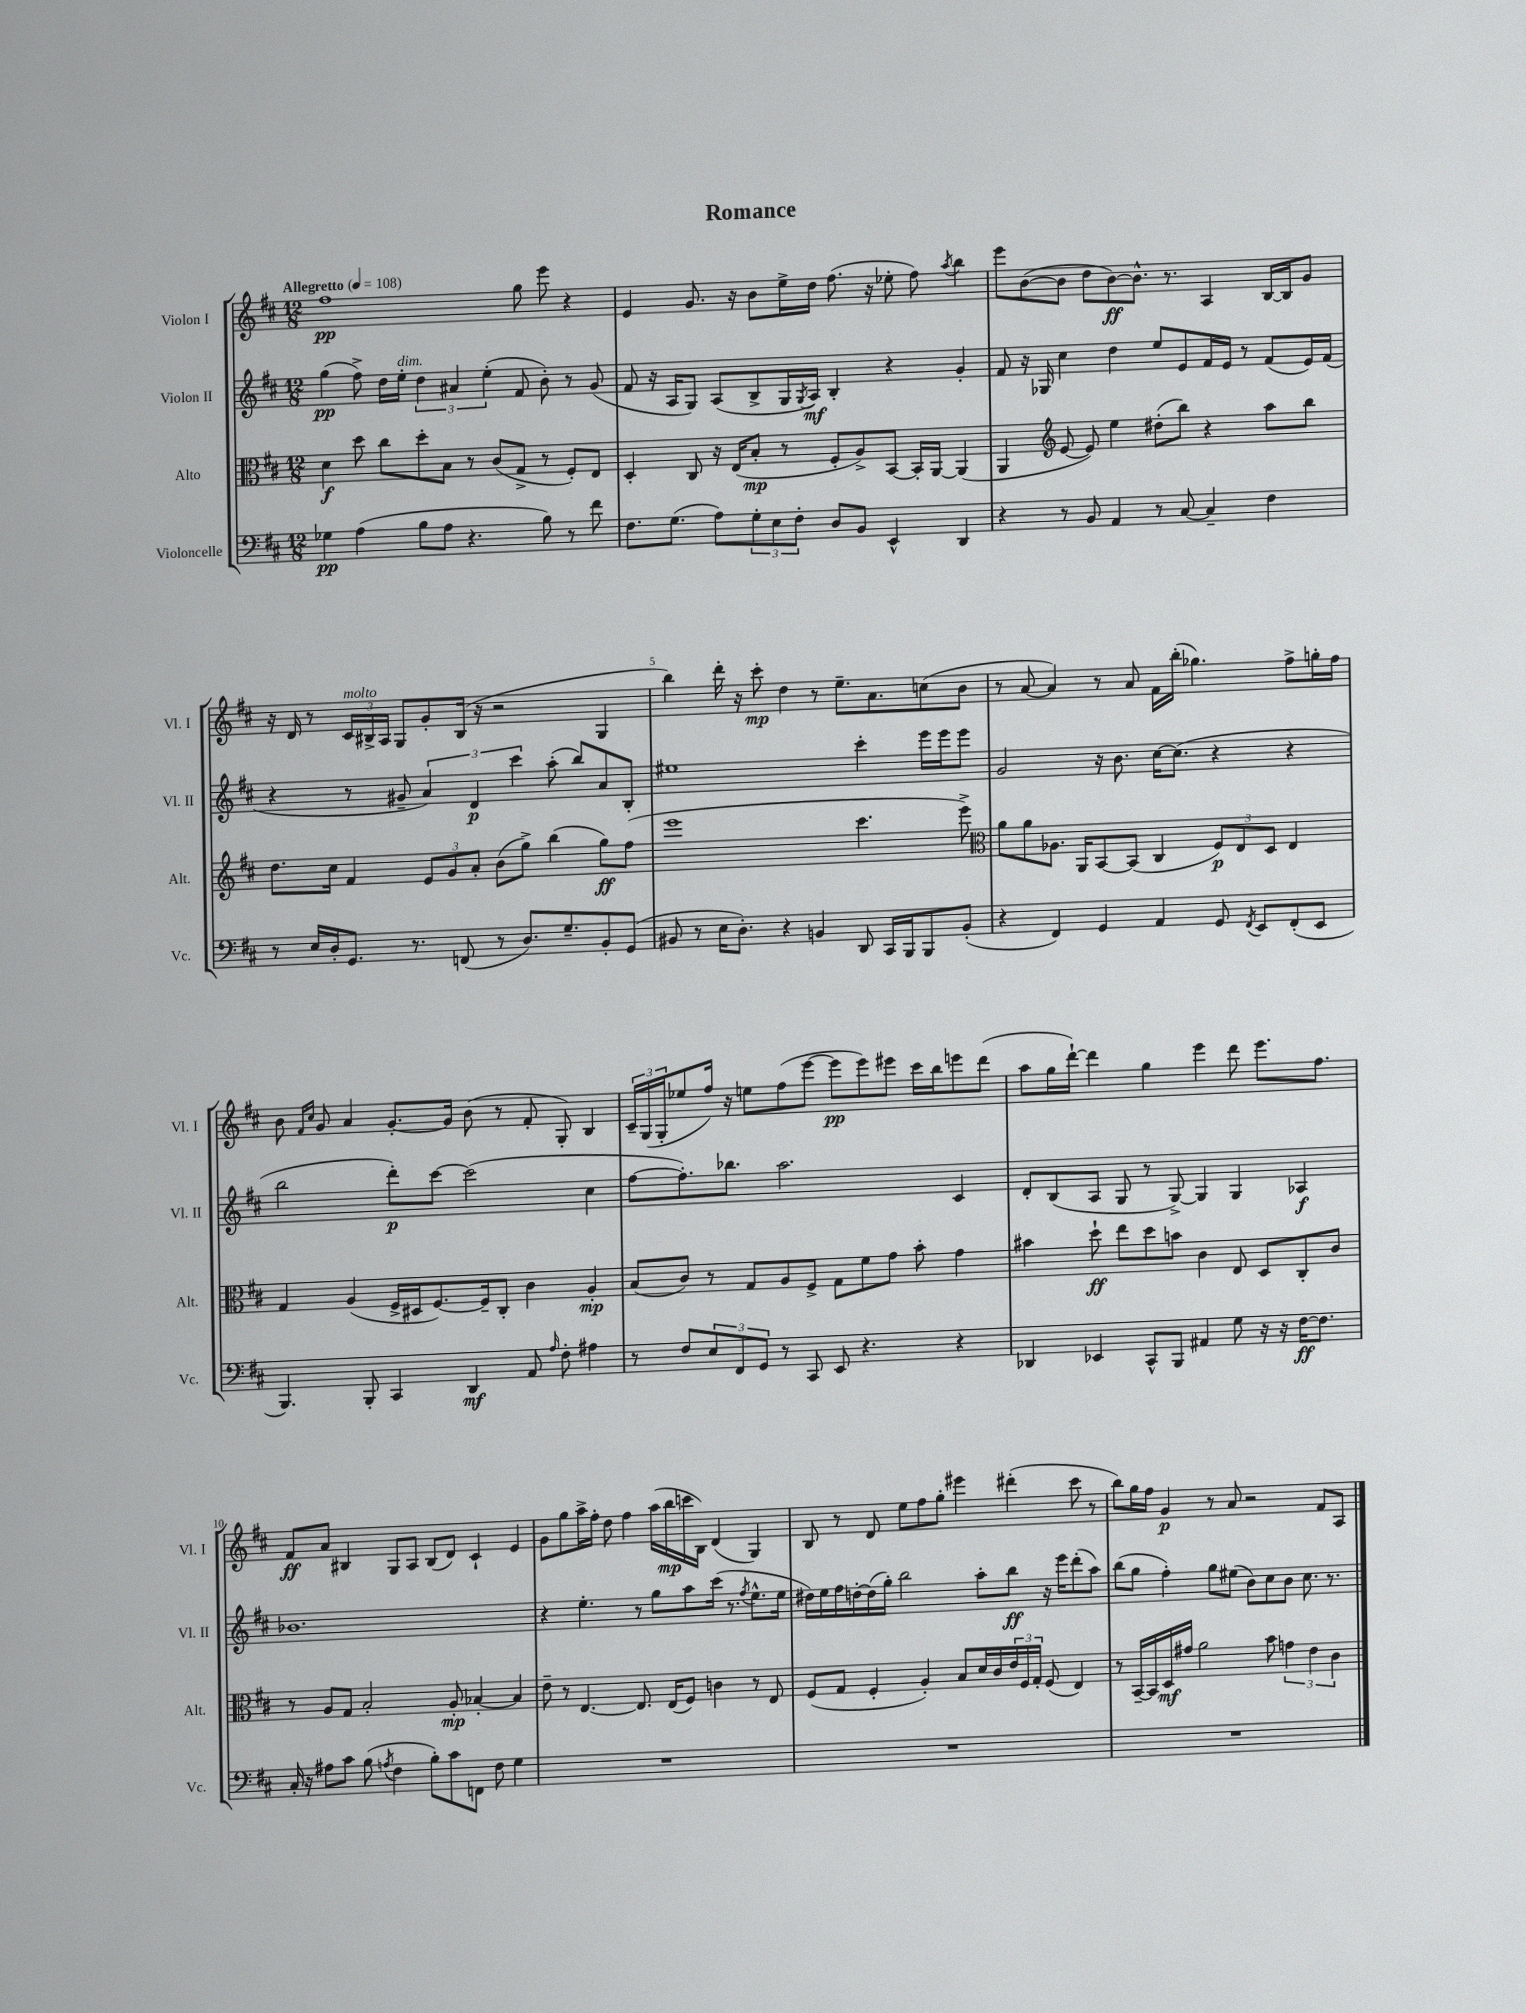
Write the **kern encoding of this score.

**kern	**dynam	**kern	**dynam	**kern	**dynam	**kern	**dynam
*part4	*part4	*part3	*part3	*part2	*part2	*part1	*part1
*staff4	*staff4	*staff3	*staff3	*staff2	*staff2	*staff1	*staff1
*I"Violoncelle	*	*I"Alto	*	*I"Violon II	*	*I"Violon I	*
*I'Vc.	*	*I'Alt.	*	*I'Vl. II	*	*I'Vl. I	*
*clefF4	*	*clefC3	*	*clefG2	*	*clefG2	*
*k[f#c#]	*	*k[f#c#]	*	*k[f#c#]	*	*k[f#c#]	*
*M12/8	*	*M12/8	*	*M12/8	*	*M12/8	*
*MM108	*	*MM108	*	*MM108	*	*MM108	*
=1	=1	=1	=1	=1	=1	=1	=1
!	!	!	!	!	!	!LO:TX:a:B:t=Allegretto	!
4G-X\	pp	4d\	f	(4gg\	pp	1ff#	pp
(4A\	.	8dd\	.	8ff#^\)	.	.	.
.	.	8cc#\L	.	16dd\LL	.	.	.
!	!	!	!	!LO:TX:a:i:t=dim.	!	!	!
.	.	.	.	16ee'\JJ	.	.	.
8B\L	.	8dd'\	.	6dd\	.	.	.
8A\J	.	8B\J	.	.	.	.	.
.	.	.	.	6a#X/	.	.	.
4.r	.	8r	.	.	.	.	.
.	.	.	.	(6ee'\	.	.	.
.	.	(8c#/L	.	.	.	.	.
.	.	8G^/J	.	8f#/	.	8gg\	.
8B\)	.	8r	.	8b'\)	.	8eee\	.
8r	.	8F#'/L)	.	8r	.	4r	.
8f#\	.	8E/J	.	(8g/	.	.	.
=2	=2	=2	=2	=2	=2	=2	=2
8.F#\L	.	4D'/	.	8f#/	.	4e/	.
.	.	.	.	16r	.	.	.
(8.G\J	.	.	.	16A/KL	.	.	.
.	.	8C#/	.	8G/J)	.	8.g/	.
8A\L)	.	16r	.	(8A/L	.	.	.
.	.	(16E/KL	.	.	.	16r	.
12G'\	.	8B'/J	mp	8B^/	.	8b\L	.
12E\	.	.	.	.	.	.	.
.	.	8r	.	16G/L	.	16ee^\L	.
12F#'\J	.	.	.	.	.	.	.
.	.	.	.	8qG/	.	.	.
.	.	.	.	16A/JJ)	mf	16dd\JJ	.
8D/L	.	8F#'/L	.	4B'/	.	(8.ff#\	.
8BB/J	.	8A^/)	.	.	.	.	.
.	.	.	.	.	.	16r	.
4EE^^/	.	[8BB/J	.	4r	.	8ee-X'\	.
.	.	16BB'/LL]	.	.	.	8ff#\)	.
.	.	[16AA/JJ	.	.	.	.	.
.	.	.	.	.	.	8qaa/	.
4DD/	.	(4AA/]	.	4g'/	.	4bb\	.
=3	=3	=3	=3	=3	=3	=3	=3
4r	.	4AA/	.	8f#/	.	8eee\L	.
.	.	.	.	16r	.	([8b\	.
.	.	.	.	16G-X/	.	.	.
*	*	*clefG2	*	*	*	*	*
8r	.	[8e/	.	4cc#\	.	8b\J]	.
8BB/	.	8e/])	.	.	.	8dd\L	.
4AA/	.	4ee\	.	4dd\	.	[8b\)	ff
.	.	.	.	.	.	8.b^^\J]	.
8r	.	(8dd#X'\L	.	8ee/L	.	.	.
.	.	.	.	.	.	8.r	.
[8C#/	.	8bb\J)	.	8e/	.	.	.
4C#~/]	.	4r	.	16f#/L	.	4A/	.
.	.	.	.	16e/JJ	.	.	.
.	.	.	.	8r	.	.	.
4F#\	.	8aa\L	.	(8f#/L	.	[16B/LL	.
.	.	.	.	.	.	16B/J]	.
.	.	8bb\J	.	16e/L)	.	8g/J	.
.	.	.	.	(16f#/JJ	.	.	.
!!LO:LB:g=z
=4	=4	=4	=4	=4	=4	=4	=4
8r	.	8.dd\L	.	4r	.	16r	.
.	.	.	.	.	.	16d/	.
16E/LL	.	.	.	.	.	8r	.
16D'/J	.	16cc#\Jk	.	.	.	.	.
!	!	!	!	!	!	!LO:TX:a:i:t=molto	!
8.GG/J	.	4f#/	.	8r	.	24c#/LL	.
.	.	.	.	.	.	24B#X^/	.
.	.	.	.	.	.	24A/JJ	.
.	.	.	.	8g#X~/	.	8G/L	.
8.r	.	.	.	.	.	.	.
.	.	12e/L	.	6a/)	.	8g'/	.
.	.	12g/	.	.	.	.	.
(8FFn/	.	.	.	.	.	(16B#/Jk	.
.	.	12a'/J	.	6d/	p	.	.
.	.	.	.	.	.	16r	.
8r	.	(8b\L	.	.	.	2r	.
.	.	.	.	6ccc#\	.	.	.
8.D/L)	.	8gg^\J)	.	.	.	.	.
.	.	(4bb\	.	(8aa'\	.	.	.
8.G~/	.	.	.	.	.	.	.
.	.	.	.	8bb/L)	.	.	.
8BB'/	.	8gg\L)	ff	8a/	.	4G/	.
(8GG/J	.	(8ff#\J	.	8B'/J	.	.	.
=5	=5	=5	=5	=5	=5	=5	=5
8BB#X/	.	1eee	.	1ee#X	.	4bb\)	.
8r	.	.	.	.	.	.	.
16E\KL	.	.	.	.	.	16ddd'\	.
8.D'\J)	.	.	.	.	.	16r	.
.	.	.	.	.	.	8ccc#'\	mp
4r	.	.	.	.	.	4dd\	.
4BBn/	.	.	.	.	.	8r	.
.	.	.	.	.	.	8.ee~\L	.
8DD/	.	4.ccc#\	.	4ccc#'\	.	.	.
.	.	.	.	.	.	8.a\	.
16CC#/LL	.	.	.	.	.	.	.
16BBB/J	.	.	.	.	.	.	.
8BBB/	.	.	.	16eee\LL	.	(8ccn\	.
.	.	.	.	16eee\J	.	.	.
(8BB'/J	.	8eee^\)	.	8eee\J	.	8b\J	.
=6	=6	=6	=6	=6	=6	=6	=6
*	*	*clefC3	*	*	*	*	*
4r	.	8a\L	.	2g/	.	8r	.
.	.	8a\	.	.	.	[8a/	.
4FF#/)	.	8.A-X\J	.	.	.	4a/])	.
.	.	16AA/KL	.	.	.	.	.
4GG/	.	[8BB/	.	16r	.	8r	.
.	.	.	.	8.b\	.	.	.
.	.	(8BB/J]	.	.	.	8a/	.
4AA/	.	4C#/	.	[16cc#\KL	.	16f#\LL	.
.	.	.	.	(8.cc#\J]	.	(16bb'\JJ	.
.	.	.	.	.	.	4.gg-X\)	.
8GG/	.	12F#/L)	p	4r	.	.	.
.	.	12E/	.	.	.	.	.
8qFF#/	.	.	.	.	.	.	.
8EE/L	.	.	.	.	.	.	.
.	.	12D/J	.	.	.	.	.
(8FF#'/	.	4E/	.	4r	.	8ff#^\L	.
8EE/J	.	.	.	.	.	16ggn'\L	.
.	.	.	.	.	.	16ff#\JJ	.
!!LO:LB:g=z
=7	=7	=7	=7	=7	=7	=7	=7
4.BBB/)	.	4G/	.	2bb\	.	8b\	.
.	.	.	.	.	.	16qqf#/LL	.
.	.	.	.	.	.	16qqcc#/JJ	.
.	.	.	.	.	.	8g/	.
.	.	(4A/	.	.	.	4a/	.
8BBB'/	.	.	.	.	.	.	.
4CC#/	.	16F#^/LL	.	8ddd'\L)	p	[8.g'/L	.
.	.	16D#X/J	.	.	.	.	.
.	.	[8.F#/)	.	[8ccc#\J	.	.	.
.	.	.	.	.	.	16g/Jk]	.
4DD/	mf	.	.	(2ccc#\]	.	(8b\	.
.	.	16F#~/k]	.	.	.	.	.
.	.	8C#'/J	.	.	.	8r	.
8AA/	.	4c#\	.	.	.	8f#'/	.
16qqA/	.	.	.	.	.	.	.
8F#'\	.	.	.	.	.	8G'/)	.
4A#X\	.	4A'/	mp	4cc#\	.	4B/	.
=8	=8	=8	=8	=8	=8	=8	=8
8r	.	(8B/L	.	[8ff#\L	.	24c#~/LL	.
.	.	.	.	.	.	(24G/	.
.	.	.	.	.	.	24G'/J	.
8F#/L	.	8c#/J)	.	8.ff#'\])	.	8ee-X/	.
12E/	.	8r	.	.	.	16ff#/Jk)	.
.	.	.	.	8.bb-X\J	.	16r	.
12FF#/	.	.	.	.	.	.	.
.	.	8G/L	.	.	.	8een\L	.
12GG/J	.	.	.	.	.	.	.
8r	.	8A/	.	2.aa\	.	(8ff#\	.
8CC#/	.	8F#^/J	.	.	.	[8eee\J	.
8EE/	.	8G\L	.	.	.	8eee\L]	pp
4.r	.	8f#\	.	.	.	8eee\)	.
.	.	8g\J	.	.	.	8eee#X\J	.
.	.	8b'\	.	.	.	16ccc#\LL	.
.	.	.	.	.	.	16bb\J	.
4r	.	4g\	.	4c#/	.	8eeen\	.
.	.	.	.	.	.	(8ddd\J	.
=9	=9	=9	=9	=9	=9	=9	=9
4DD-X/	.	4b#X\	.	8d'/L	.	8aa\L	.
.	.	.	.	(8B/	.	16gg\L	.
.	.	.	.	.	.	[16ddd`\JJ)	.
4EE-X/	.	8dd`\	ff	8A/J	.	4ddd\]	.
.	.	8ee\L	.	8G/	.	.	.
8CC#^^/L	.	8dd\	.	8r	.	4gg\	.
8BBB/J	.	8bn\J	.	[8G^/)	.	.	.
4AA#X/	.	4c#\	.	4G/]	.	4eee\	.
8G\	.	8E/	.	4G/	.	8ddd\	.
16r	.	8D/L	.	.	.	8.eee\L	.
16r	.	.	.	.	.	.	.
[16F#\KL	ff	8C#'/	.	4A-X/	f	.	.
8.F#\J]	.	.	.	.	.	8.ff#\J	.
.	.	8c#/J	.	.	.	.	.
!!LO:LB:g=z
=10	=10	=10	=10	=10	=10	=10	=10
16C#'/	.	8r	.	1.b-X	.	8f#/L	ff
16r	.	.	.	.	.	.	.
8A#X\L	.	8A/L	.	.	.	8a/J	.
8c#\J	.	8G/J	.	.	.	4B#X/	.
(8B\	.	2B'/	.	.	.	.	.
8qAn/	.	.	.	.	.	.	.
4F#\	.	.	.	.	.	8G/L	.
.	.	.	.	.	.	8A/J	.
8B'\L)	.	.	.	.	.	(8B#/L	.
8c#\	.	8A'/	mp	.	.	8d/J)	.
8FFn\J	.	[4B-X'/	.	.	.	4c#`/	.
8F#\	.	.	.	.	.	.	.
4G\	.	4B-/]	.	.	.	4e/	.
=11	=11	=11	=11	=11	=11	=11	=11
1.r	.	8e~\	.	4r	.	8g\L	.
.	.	8r	.	.	.	8gg\	.
.	.	[4.E/	.	4.ee'\	.	16aa^\L	.
.	.	.	.	.	.	16ff#'\JJ	.
.	.	.	.	.	.	8dd\	.
.	.	.	.	.	.	4ff#\	.
.	.	8.E/]	.	8r	.	.	.
.	.	.	.	8gg\L	.	(16aa\LL	.
.	.	(16E/KL	.	.	.	16bb\	mp
.	.	8F#/J)	.	8aa\	.	16cccn\	.
.	.	.	.	.	.	16B\JJ)	.
.	.	4cn\	.	(16ccc#\Jk	.	(4d/	.
.	.	.	.	8.r	.	.	.
.	.	.	.	8qff#/	.	.	.
.	.	8r	.	8.ee^^\L	.	4G/)	.
.	.	8E/	.	.	.	.	.
.	.	.	.	16ee\Jk	.	.	.
=12	=12	=12	=12	=12	=12	=12	=12
1.r	.	(8F#/L	.	16dd#X\LL)	.	8B/	.
.	.	.	.	16ee\	.	.	.
.	.	8G/J	.	16ff#\	.	8r	.
.	.	.	.	[16ddn'\	.	.	.
.	.	4F#'/	.	(16dd\]	.	8d/	.
.	.	.	.	16gg'\JJ)	.	.	.
.	.	.	.	2bb\	.	8ee\L	.
.	.	4A'/)	.	.	.	8ff#\	.
.	.	.	.	.	.	8gg'\J	.
.	.	8B/L	.	.	.	4eee#X\	.
.	.	16d/L	.	8aa'\L	.	.	.
.	.	16c#/	.	.	.	.	.
.	.	24e/	.	8bb\J	ff	(4ddd#X'\	.
.	.	24F#/	.	.	.	.	.
.	.	24G'/JJ	.	.	.	.	.
.	.	(8F#/	.	16r	.	.	.
.	.	.	.	16eee\KL	.	.	.
.	.	4E/)	.	(8ddd'\	.	8ccc#\	.
.	.	.	.	8aa\J)	.	8r	.
=13	=13	=13	=13	=13	=13	=13	=13
1.r	.	8r	.	(8bb\L	.	8bb\L)	.
.	.	[16BB~/LL	.	8gg\J	.	16gg\L	.
.	.	16BB/]	.	.	.	16ff#\JJ	.
.	.	16D/	mf	4ff#'\)	.	4g/	p
.	.	16g#X/JJ	.	.	.	.	.
.	.	2a\	.	.	.	.	.
.	.	.	.	8gg\L	.	8r	.
.	.	.	.	(8ee#X\J	.	8a/	.
.	.	.	.	8b\L)	.	2r	.
.	.	8b\	.	8cc#\	.	.	.
.	.	6gn\	.	8b\J	.	.	.
.	.	.	.	8.cc#\	.	.	.
.	.	6e\	.	.	.	.	.
.	.	.	.	.	.	8f#/L	.
.	.	.	.	8.r	.	.	.
.	.	6c#\	.	.	.	.	.
.	.	.	.	.	.	8A/J	.
==	==	==	==	==	==	==	==
*-	*-	*-	*-	*-	*-	*-	*-
